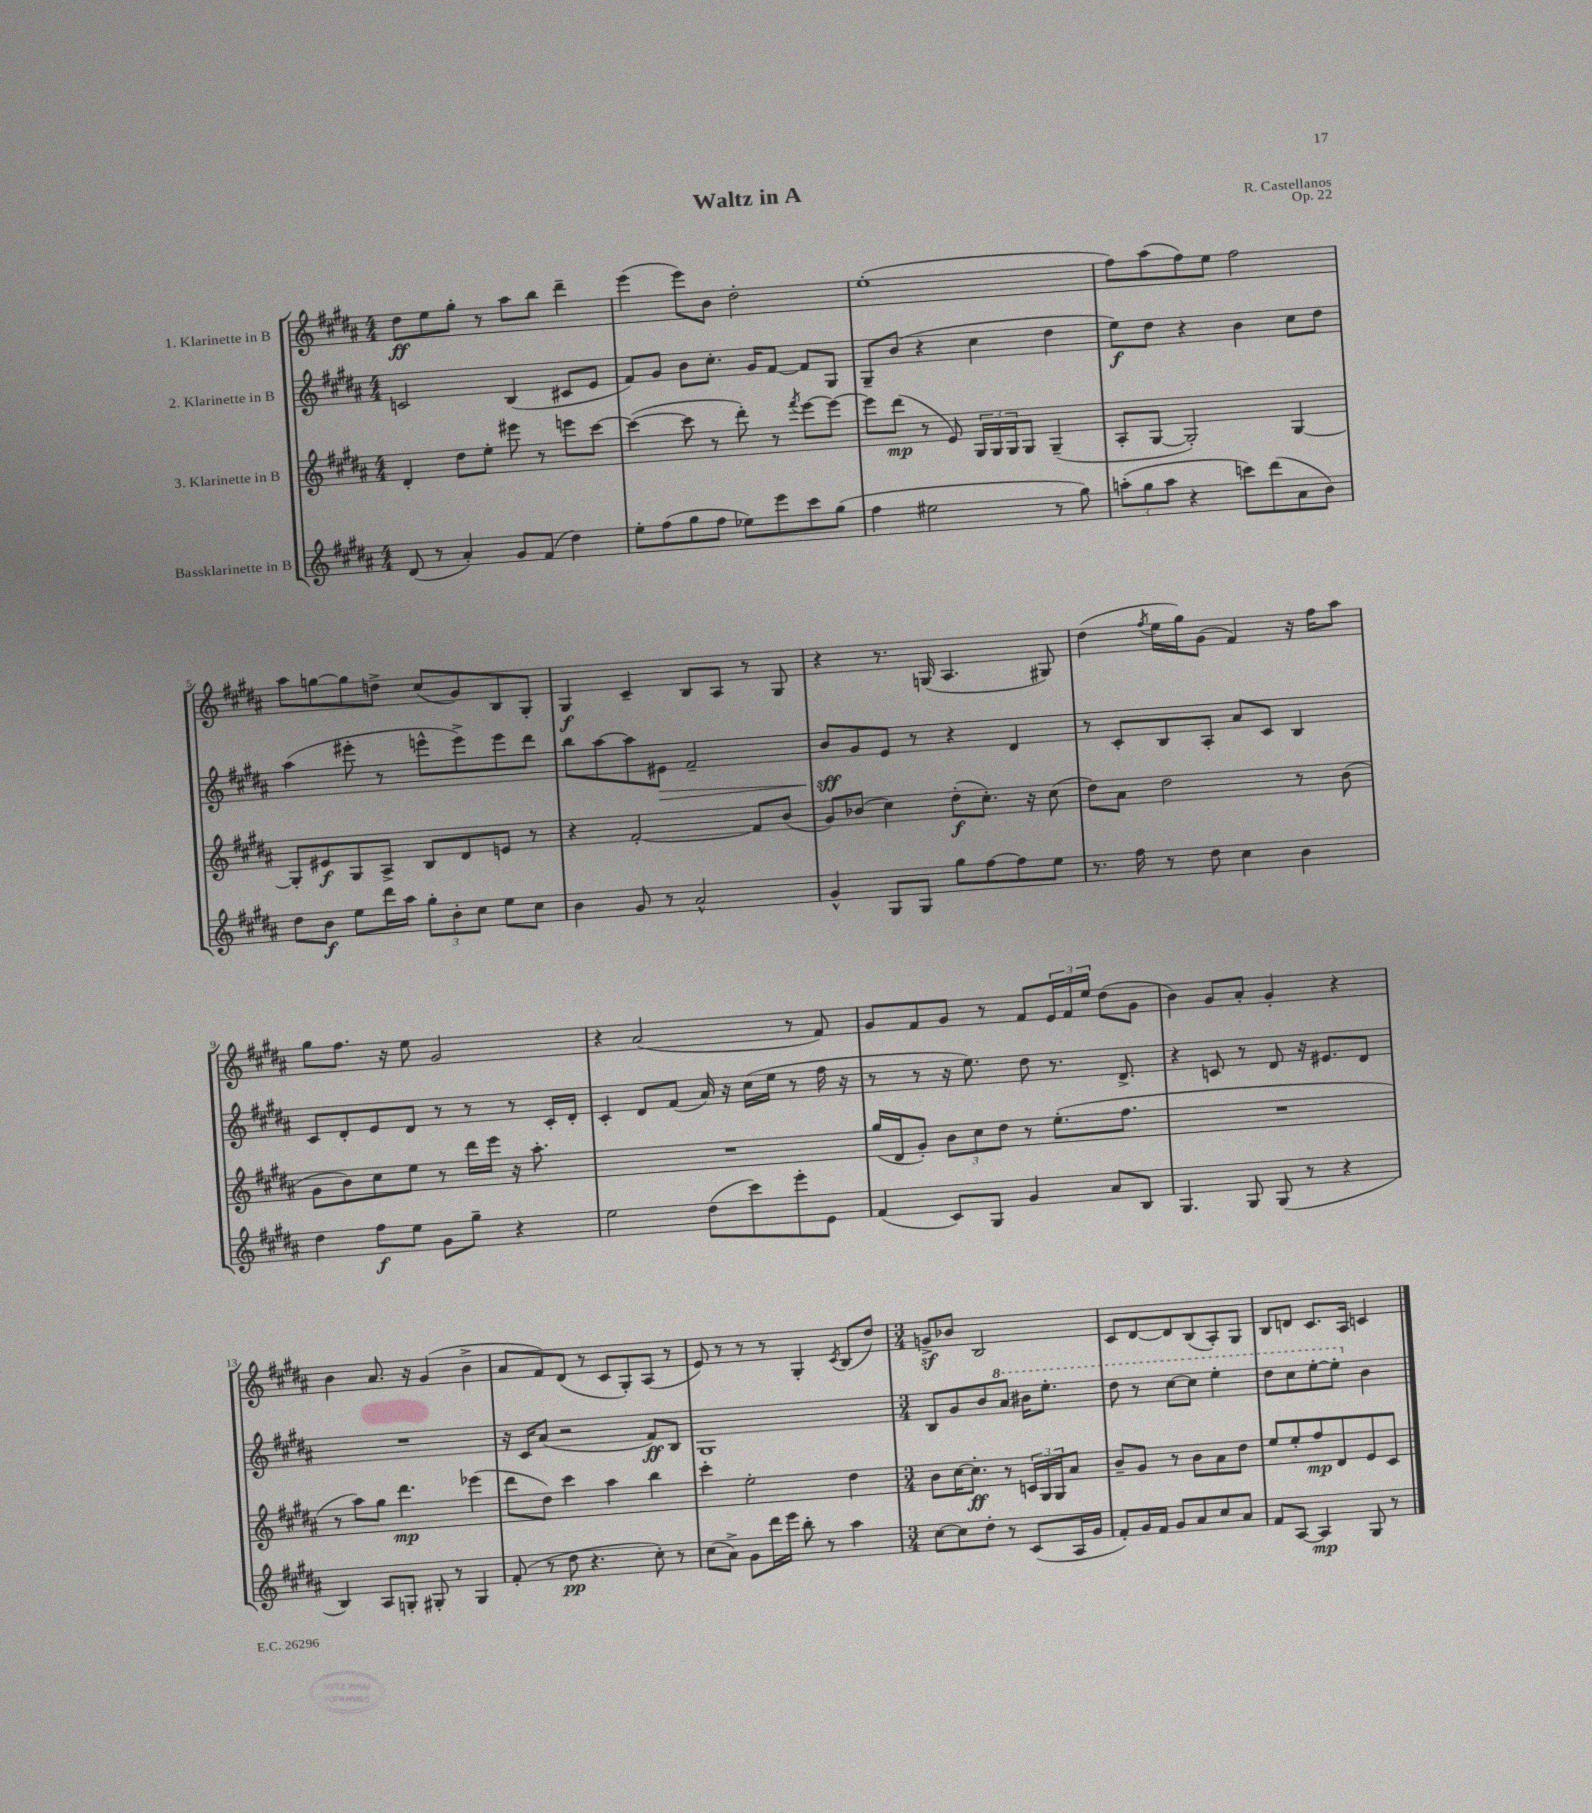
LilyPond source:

\header { title = "Waltz in A" composer = "R. Castellanos" opus = "Op. 22" }
<<
\new StaffGroup <<
\new Staff = "s0" \with { instrumentName = "1. Klarinette in B" } {
    \clef treble \key b \major \numericTimeSignature \time 4/4
    dis''8\ff e''8 gis''8-. r8 ais''8 b''8 dis'''4-- |
    e'''4( e'''8) b'8 dis''2-. |
    e''1-.( |
    fis''8) ais''8( fis''8) e''8 fis''2 |
    ais''8 g''8~ g''8 d''8-> cis''8( gis'8) b8 gis8-. |
    gis4\f cis'4-- b8 ais8 r8 gis8 |
    r4 r8. g16( ais4. gis8) |
    dis''4( \acciaccatura { fis''8 } e''16 gis''16) gis'8( fis'4) r16 fis''16 ais''8 |
    gis''8 fis''8. r16 e''8 gis'2 |
    r4 ais'2( r8 fis'8) |
    gis'8 fis'8 gis'8 r8 fis'8 \tuplet 3/2 { e'16 fis'16 e''16 } dis''8( gis'8 |
    b'4) gis'8 ais'8-. gis'4-. r4 |
    b'4 ais'8. r16 gis'4( b'4-> |
    ais'8 fis'8) dis'8( r8 cis'8 gis8-.) ais8( r8 |
    e'8) r8 r8 r8 gis4-. \acciaccatura { cis'8 } b8( dis''8) |
    \numericTimeSignature \time 3/4 g'8->\sf bes'8 b2 |
    cis'8 dis'8~ dis'8 b8( ais8-.) gis8 |
    b8 d'8 cis'8. ais16 c'4 \bar "|." |
}
\new Staff = "s1" \with { instrumentName = "2. Klarinette in B" } {
    \clef treble \key b \major \numericTimeSignature \time 4/4
    c'2 b4( cis'8 e'8 |
    fis'8) gis'8 b'8 cis''8.-. gis'16 fis'8~ fis'8 gis8 |
    gis8-- b'8( r4 cis''4 dis''4 |
    e''8\f) dis''8 r4 b'4 cis''8 dis''8 |
    ais''4( eis'''8-. r8 e'''8-^ e'''8->) e'''8 dis'''8 |
    b''8 ais''8~ ais''8 eis'8\> fis'2-- |
    b'8\sff\! gis'8 e'8 r8 r4 dis'4 |
    r8 cis'8-. b8 ais8-. ais'8 cis'8 b4 |
    cis'8 dis'8-. e'8 dis'8 r8 r8 r8 cis'16-. dis'16-. |
    cis'4-. dis'8 fis'8( ais'16) r16 cis''16( e''16 r8 fis''16 r16 |
    r8 r8 r16 e''8.) dis''8 r8. dis'8.-> |
    r4 c'8 r8 dis'8 r16 eis'8. dis'8 |
    R1 |
    r16 cis'16 ais'8( r2 fis'8\ff) b8 |
    gis1 |
    \numericTimeSignature \time 3/4 b8 gis'8 b'8 \ottava #1 ais''8 bis''16 e'''8.-. |
    dis'''8 r8 cis'''8~ cis'''8 e'''4-. |
    dis'''8 cis'''8 e'''8~-. e'''8-. \ottava #0 b'4 \bar "|." |
}
\new Staff = "s2" \with { instrumentName = "3. Klarinette in B" } {
    \clef treble \key b \major \numericTimeSignature \time 4/4
    dis'4-. dis''8 e''8-. eis'''8 r8 e'''8 cis'''8~ |
    cis'''4~( cis'''8 r8 dis'''8-.) r8 \acciaccatura { fis'''8 } e'''8~ e'''8~ |
    e'''8 dis'''8\mp( r8 e'8) \tuplet 3/2 { gis16 gis16 gis16 } gis8 gis4--( |
    ais8-. gis8~ gis2-.) gis4~ |
    gis8-. eis'8\f gis8 ais8-> b8 dis'8 e'8 r8 |
    r4 fis'2~-. fis'8 b'8( |
    gis'8) bes'8( cis''4) dis''8-.\f( cis''8.-.) r16 cis''8( |
    dis''8) ais'8 dis''2 r8 b'8( |
    gis'8 b'8) cis''8 e''8 r8 dis'''16 e'''16 r16 ais''8.-. |
    R1 |
    gis''16( dis'16 gis'8-.) \tuplet 3/2 { b'8 cis''8 dis''8 } r8 e''8.-.( fis''8. |
    R1 |
    r8 ais''8) gis''8 dis'''4.\mp ees'''4( |
    dis'''8 dis''8) cis'''4 ais''4 b''4 |
    cis'''4-. e''2-. dis''4 |
    \numericTimeSignature \time 3/4 b'8 cis''16~ cis''8.-.\ff r8 \tuplet 3/2 { c'16 gis16 gis16 } ais'8 |
    b'8-- gis'8 r8 b'8 ais'8 dis''8 |
    e''8 e''8-. fis''8\mp dis'8 e'8 cis'8 \bar "|." |
}
\new Staff = "s3" \with { instrumentName = "Bassklarinette in B" } {
    \clef treble \key b \major \numericTimeSignature \time 4/4
    dis'8( r8 ais'4-.) gis'8 fis'8( dis''4) |
    e''8-. fis''8( gis''8 fis''8 ees''8) e'''8 cis'''8 gis''8( |
    fis''4 eis''2 r8 gis''8) |
    \tuplet 3/2 { a''8-.( gis''8 a''8 } r4 c'''8) dis'''8( ais'8 b'8) |
    dis''8 b'8\f e''8 dis'''16 ais''16 \tuplet 3/2 { gis''8-. b'8-. cis''8 } e''8 cis''8 |
    b'4 gis'8 r8 ais'2-^ |
    gis'4-^ gis8 gis8 gis''8 fis''8~ fis''8 e''8 |
    r8. fis''16 r8 dis''8 cis''4 b'4 |
    dis''4 fis''8\f e''8 gis'8 gis''8-- r4 |
    e''2 dis''8( cis'''8) e'''8-. e'8 |
    fis'4( cis'8) gis8 gis'4 ais'8 b8 |
    gis4. gis8 gis8( r8 r4 |
    b4) ais8 g8-. gis8-. r8 gis4 |
    fis'8-.( r8 dis''8\pp r4. cis''8-.) r8 |
    cis''8( ais'8->) gis'8 dis'''16 e'''16 b''8-. r8 ais''4 |
    \numericTimeSignature \time 3/4 cis''8~ cis''8 dis''8-. r8 cis'8( ais16 gis'16 |
    fis'8-.) gis'16 fis'16 gis'8 ais'8 cis''8 ais'8 |
    fis'8 ais8~ ais4\mp gis8 r8 \bar "|." |
}
>>
>>
